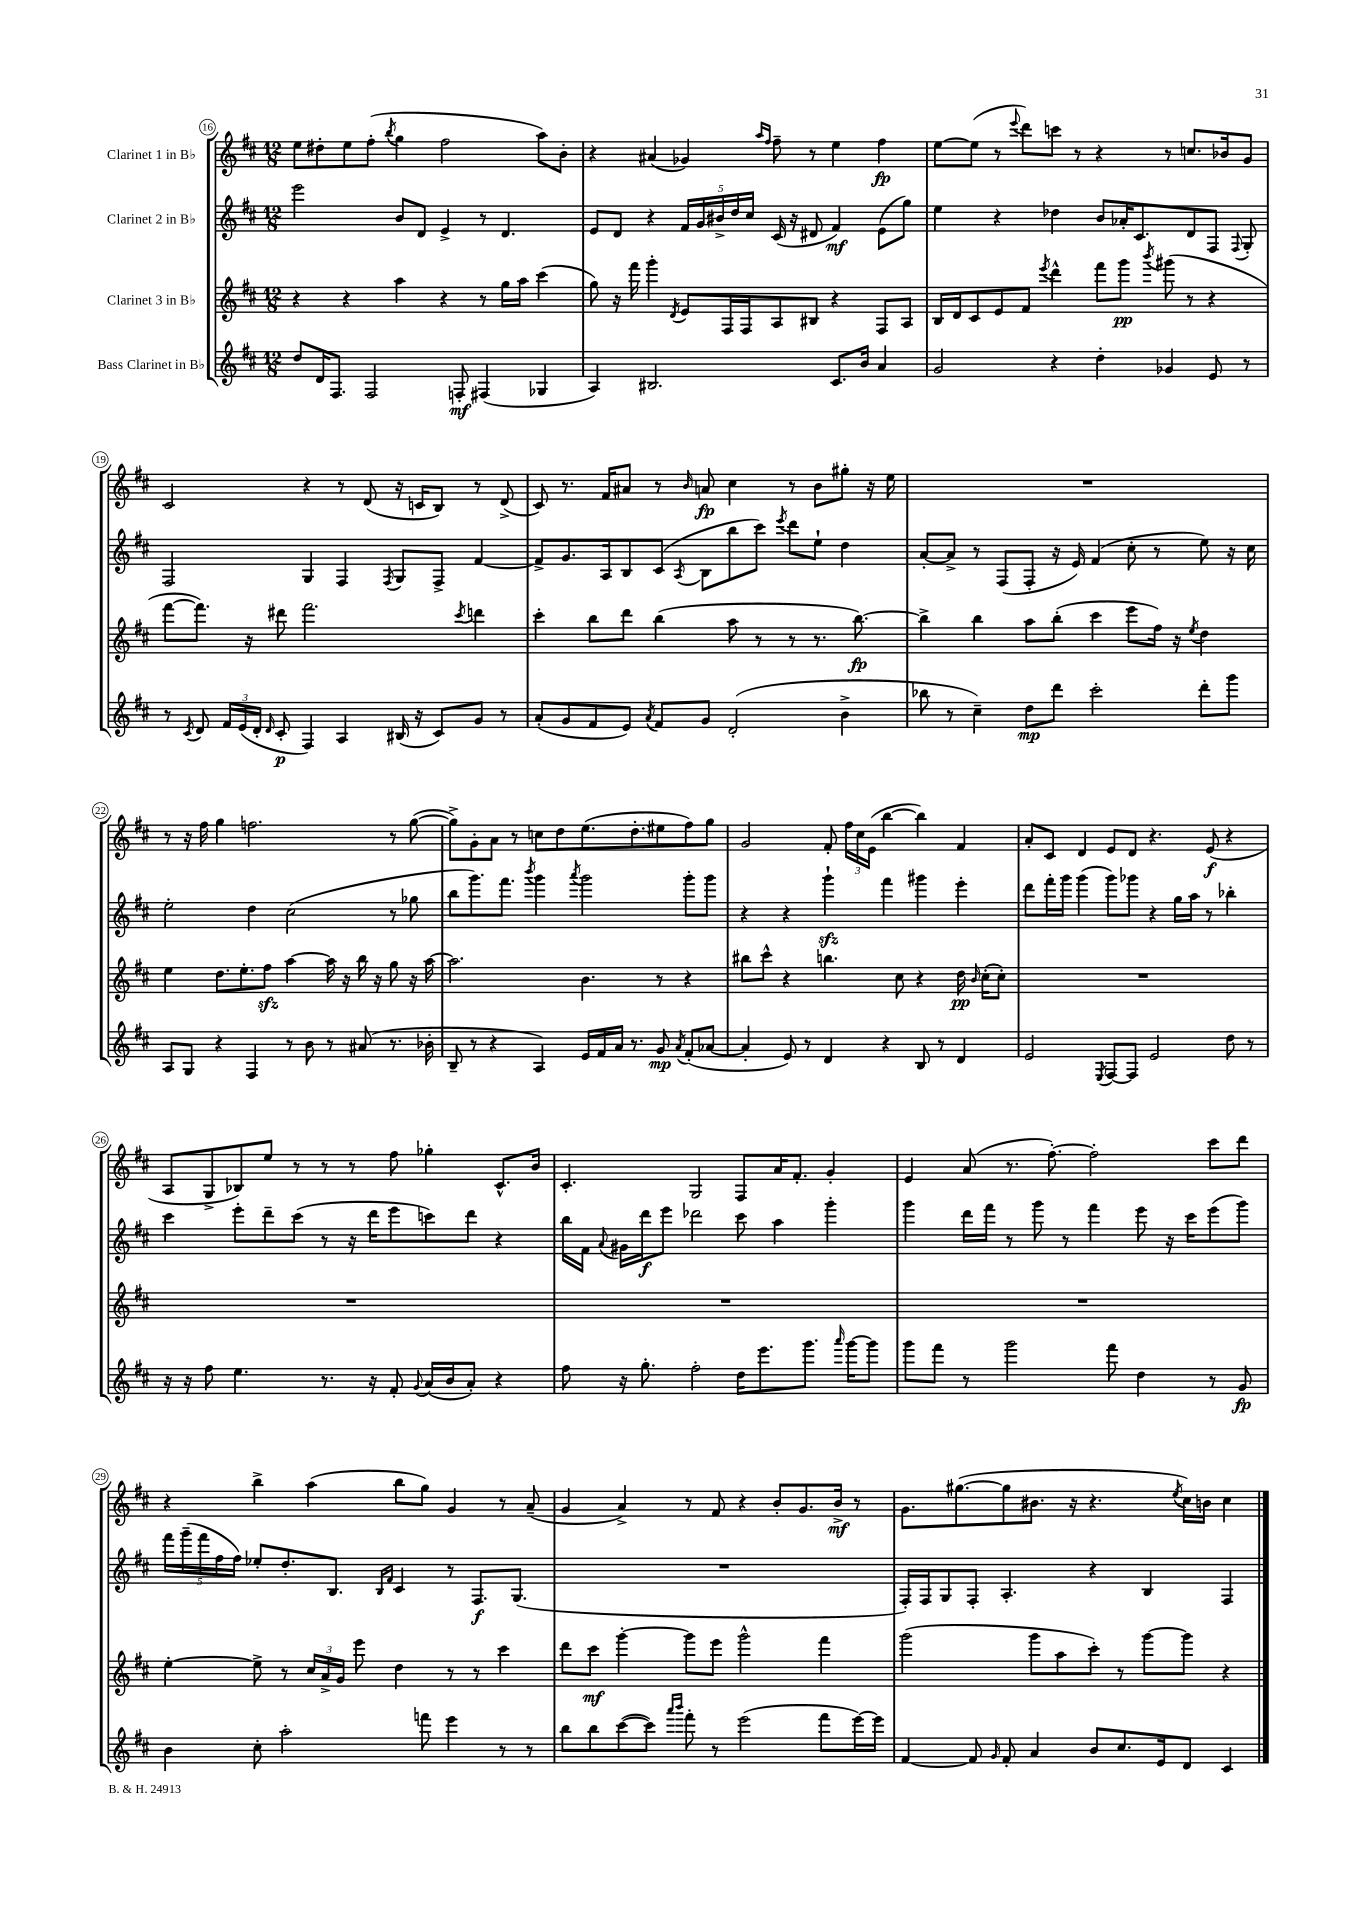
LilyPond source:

<<
\new StaffGroup <<
\new Staff = "s0" \with { instrumentName = "Clarinet 1 in Bb" } {
    \clef treble \key d \major \numericTimeSignature \time 12/8
    \autoBeamOff e''8[ dis''8-. e''8 fis''8]-.( \acciaccatura { b''8 } g''4 fis''2 a''8[) b'8]-. |
    r4 ais'4( ges'4) \grace { a''16[ fis''16] } fis''8-- r8 e''4 fis''4\fp |
    e''8[~ e''8]( r8 \appoggiatura { e'''8 } d'''8[) c'''8] r8 r4 r8 c''8.[ bes'16 g'8] |
    cis'2 r4 r8 d'8( r16 c'16[ b8]) r8 d'8->( |
    cis'8) r8. fis'16[ ais'8] r8 \grace { b'16 } a'8\fp cis''4 r8 b'8[ gis''8]-. r16 e''16 |
    R1. |
    r8 r16 fis''16 g''4 f''2. r8 g''8~( |
    g''8[->) g'8-. a'8] r8 c''8[ d''8 e''8.( d''8.-. eis''8 fis''8) g''8] |
    g'2 fis'8-. \tuplet 3/2 { fis''16[ cis''16 e'16]( } b''4~ b''4) fis'4 |
    a'8[-. cis'8] d'4 e'8[ d'8] r4. e'8\f( r4 |
    a8[ g8-> bes8) e''8] r8 r8 r8 fis''8 ges''4-. cis'8.[-^ b'16] |
    cis'4.-. g2 fis8[ a'16 fis'8.]-. g'4-. |
    e'4 a'8( r8. fis''8.~-.) fis''2-. cis'''8[ d'''8] |
    r4 b''4-> a''4( b''8[ g''8]) g'4 r8 a'8--( |
    g'4 a'4->) r8 fis'8 r4 b'8[-. g'8. b'16]->\mf r8 |
    g'8.[ gis''8.~( gis''8 bis'8.] r16 r4. \acciaccatura { e''8 } cis''16[) b'16] cis''4 \bar "|." |
}
\new Staff = "s1" \with { instrumentName = "Clarinet 2 in Bb" } {
    \clef treble \key d \major \numericTimeSignature \time 12/8
    \autoBeamOff e'''2 b'8[ d'8] e'4-> r8 d'4. |
    e'8[ d'8] r4 \tuplet 5/4 { fis'16[ g'16 bis'16-> d''16 cis''16] } cis'16( r16 dis'8 fis'4\mf) e'8[( g''8]) |
    e''4 r4 des''4 b'8[ aes'16-. cis'8. d'8 fis8] \appoggiatura { fis8 } g8-. |
    fis2 g4 fis4 \acciaccatura { fis8 } g8[ fis8]-> fis'4~ |
    fis'8[-> g'8. a16 b8 cis'8]( \acciaccatura { a8 } b8[ b''8 cis'''8]) \acciaccatura { e'''8 } d'''8[ e''8]-! d''4 |
    a'8[~-. a'8]-> r8 fis8[( fis8]-. r16 e'16) fis'4( cis''8-. r8 e''8) r16 cis''16 |
    e''2-. d''4 cis''2( r8 ges''8 |
    b''8[ g'''8.) fis'''8.] \acciaccatura { b'''8 } g'''4 \acciaccatura { a'''8 } g'''2 g'''8[-. g'''8] |
    r4 r4 g'''4-!\sfz fis'''4 gis'''4 e'''4-. |
    d'''8[ fis'''16-. g'''16] g'''4( g'''8[) ges'''8] r4 g''16[ a''16] r8 bes''4-. |
    cis'''4 e'''8[-. d'''8-- cis'''8]( r8 r16 d'''16[ e'''8 c'''8) d'''8] r4 |
    b''16[ fis'16] \appoggiatura { a'8 } gis'16[ d'''16\f e'''8] des'''2 cis'''8 a''4 g'''4-. |
    g'''4 d'''16[ fis'''16] r8 g'''8 r8 fis'''4 e'''8 r16 cis'''16[ e'''8( g'''8]) |
    \tuplet 5/4 { fis'''16[ g'''16--( fis'''16 fis''16 fis''16]) } ees''8[-. d''8.-. b8.] \grace { b16[ fis'16] } cis'4 r8 fis8.[\f g8.]( |
    R1. |
    fis16[-.) fis16 g8 fis8]-. a4.-. r4 b4 fis4 \bar "|." |
}
\new Staff = "s2" \with { instrumentName = "Clarinet 3 in Bb" } {
    \clef treble \key d \major \numericTimeSignature \time 12/8
    \autoBeamOff r4 r4 a''4 r4 r8 g''16[ a''16] cis'''4( |
    g''8) r16 fis'''16 g'''4-. \acciaccatura { d'8 } e'8[ fis16 fis16 a8 bis8] r4 fis8[ a8] |
    b16[ d'16 cis'8 e'8 fis'8] \acciaccatura { e'''8 } d'''4-^ fis'''8[ g'''8]\pp \acciaccatura { b'''8 } gis'''8( r8 r4 |
    fis'''8[~ fis'''8.]) r16 dis'''8 fis'''2. \acciaccatura { cis'''8 } d'''4 |
    cis'''4-. b''8[ d'''8] b''4( a''8 r8 r8 r8. b''8.~\fp) |
    b''4-> b''4 a''8[ b''8]-.( cis'''4 e'''8[ fis''16]) r16 \acciaccatura { e''8 } d''4 |
    e''4 d''8.[ e''8.-. fis''8]\sfz a''4~ a''16 r16 b''16 r16 g''8 r16 a''16~ |
    a''2. b'4. r8 r4 |
    bis''8[ cis'''8]-^ r4 b''4. cis''8 r4 d''16\pp \grace { b'16 } cis''16[-.( cis''8]-.) |
    R1. |
    R1. |
    R1. |
    R1. |
    e''4~-. e''8-> r8 \tuplet 3/2 { cis''16[ a'16-> g'16] } e'''8 d''4 r8 r8 cis'''4 |
    d'''8[ cis'''8]\mf g'''4~-. g'''8[ e'''8] g'''2-^ fis'''4 |
    g'''2( g'''8[ a''8 cis'''8]-.) r8 g'''8[~ g'''8] r4 \bar "|." |
}
\new Staff = "s3" \with { instrumentName = "Bass Clarinet in Bb" } {
    \clef treble \key d \major \numericTimeSignature \time 12/8
    \autoBeamOff d''8[ d'16 fis8.] fis2 f8-.\mf fis4( ges4 |
    a4) bis2. cis'8.[ b'16] a'4 |
    g'2 r4 d''4-. ges'4 e'8 r8 |
    r8 \acciaccatura { cis'8 } d'8 \tuplet 3/2 { fis'16[ e'16( d'16]-. } \grace { d'16 } cis'8-.\p fis4) a4 bis16( r16 cis'8[) g'8] r8 |
    a'8[-.( g'8 fis'8 e'8]) \acciaccatura { a'8 } fis'8[ g'8] d'2-.( b'4-> |
    bes''8 r8 cis''4--) d''8[\mp d'''8] cis'''2-. d'''8[-. g'''8] |
    a8[ g8] r4 fis4 r8 b'8 r8 ais'8( r8. bes'16-. |
    b8-- r8 r4 a4) e'16[ fis'16 a'16] r8. g'8\mp \acciaccatura { a'8 } fis'8[-.( aes'8]~ |
    aes'4-. e'8) r8 d'4 r4 b8 r8 d'4 |
    e'2 \acciaccatura { e8 } fis8[~ fis8] e'2 d''8 r8 |
    r16 r16 fis''8 e''4. r8. r16 fis'8-. \appoggiatura { g'8 } a'16[( b'16 a'8]-.) r4 |
    fis''8 r16 g''8.-. fis''2-. d''16[ e'''8. g'''8.] \grace { a'''16 } g'''16[~ g'''8] |
    g'''8[ fis'''8] r8 g'''2 fis'''8 d''4 r8 g'8\fp |
    b'4 cis''8-. a''2-. f'''8 e'''4 r8 r8 |
    b''8[ b''8 cis'''8~( cis'''8]) \grace { a'''16[ b'''16] } fis'''8-. r8 e'''2( fis'''8[ e'''16~) e'''16] |
    fis'4~ fis'8 \grace { g'16 } fis'8-. a'4 b'8[ cis''8. e'16 d'8] cis'4 \bar "|." |
}
>>
>>
\layout { \context { \Score currentBarNumber = #16 \override BarNumber.stencil = #(make-stencil-circler 0.1 0.3 ly:text-interface::print) } }
